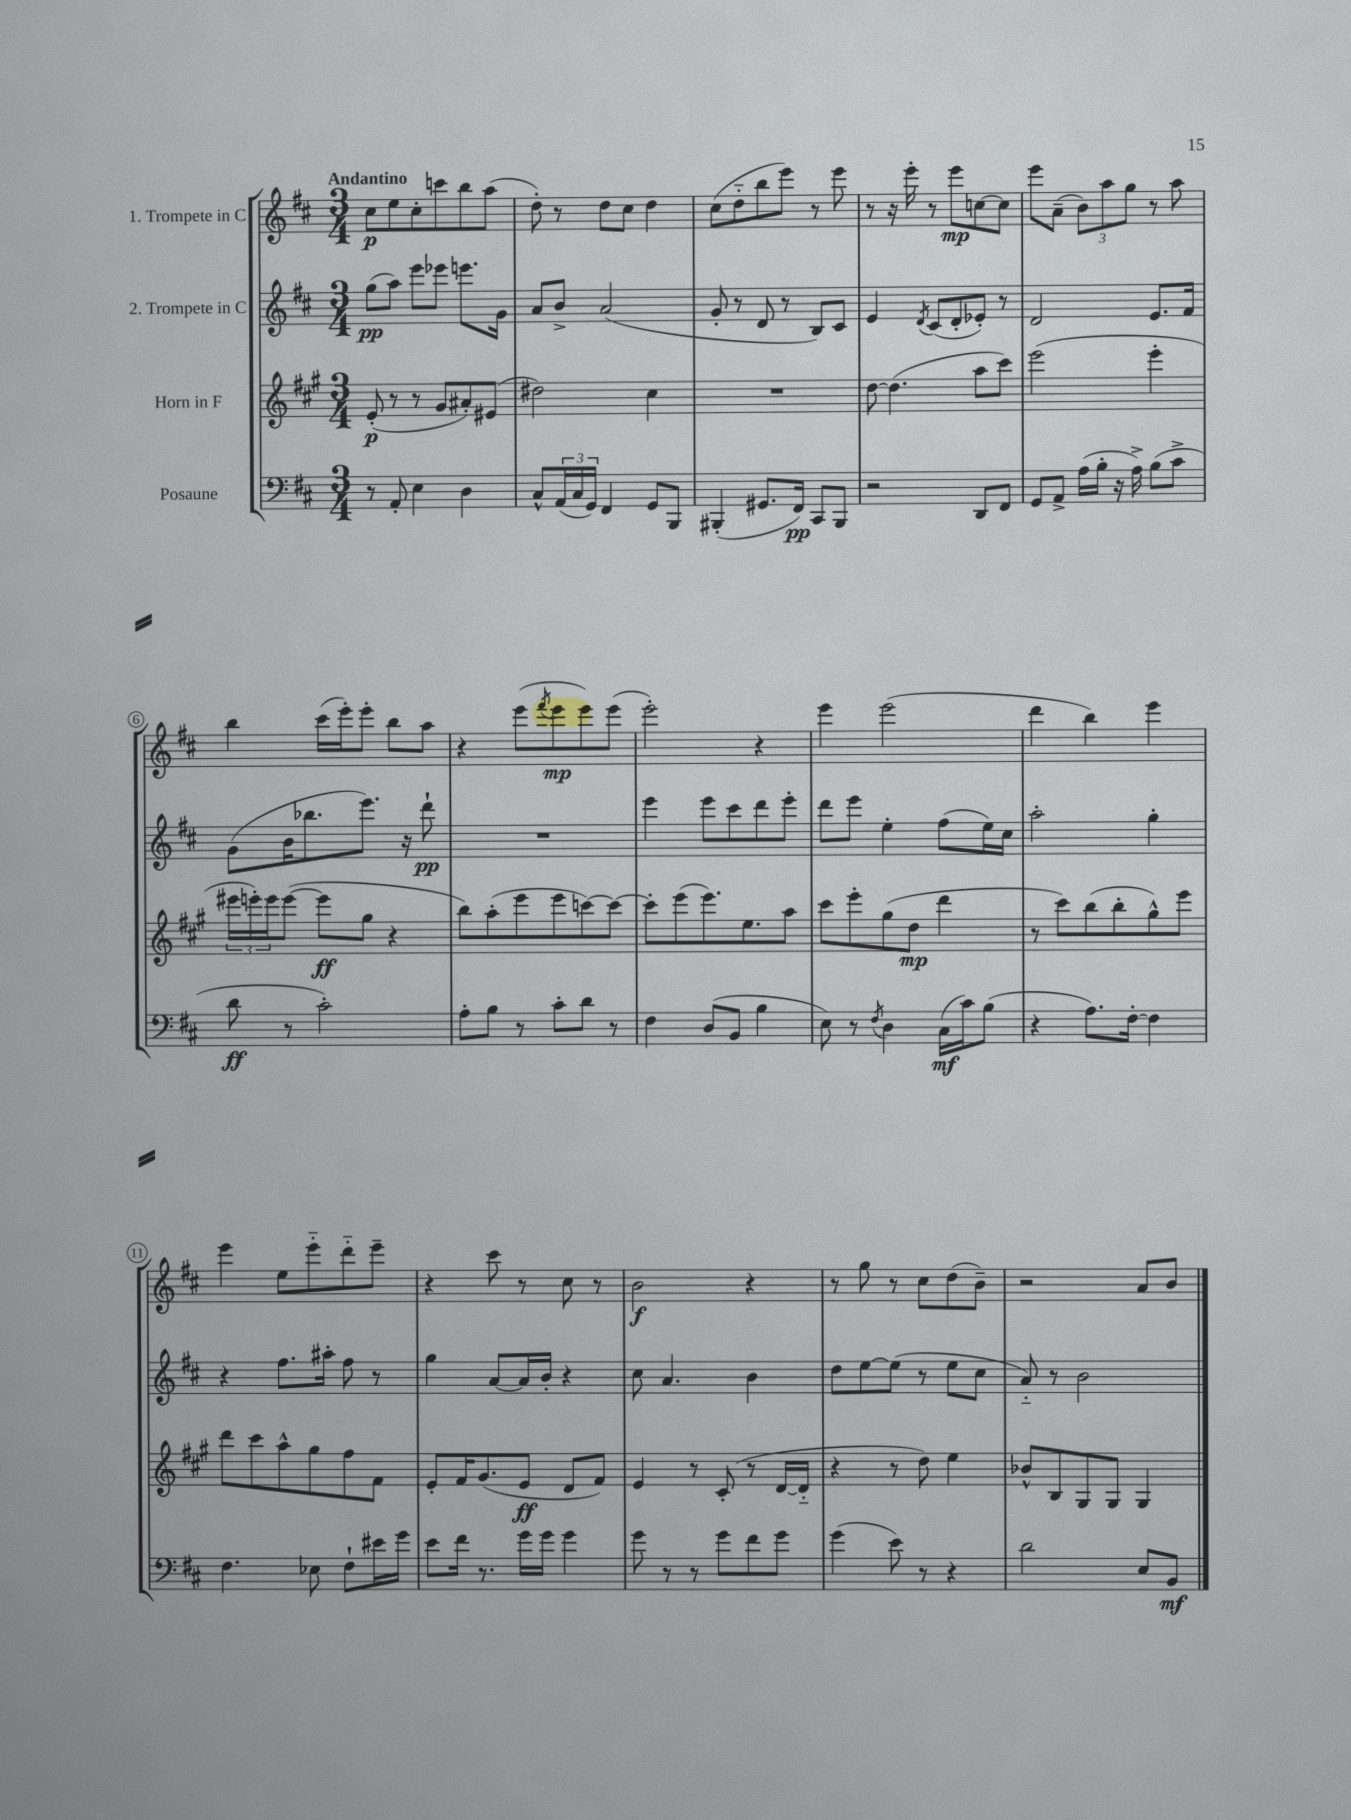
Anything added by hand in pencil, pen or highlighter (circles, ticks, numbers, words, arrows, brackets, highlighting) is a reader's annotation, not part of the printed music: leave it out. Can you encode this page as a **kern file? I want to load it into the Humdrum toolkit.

**kern	**dynam	**kern	**dynam	**kern	**dynam	**kern	**dynam
*part4	*part4	*part3	*part3	*part2	*part2	*part1	*part1
*staff4	*staff4	*staff3	*staff3	*staff2	*staff2	*staff1	*staff1
*I"Posaune	*	*I"Horn in F	*	*I"2. Trompete in C	*	*I"1. Trompete in C	*
*clefF4	*	*clefG2	*	*clefG2	*	*clefG2	*
*k[f#c#]	*	*k[f#c#g#]	*	*k[f#c#]	*	*k[f#c#]	*
*M3/4	*	*M3/4	*	*M3/4	*	*M3/4	*
=1	=1	=1	=1	=1	=1	=1	=1
!	!	!	!	!	!	!LO:TX:a:B:t=Andantino	!
8r	.	(8e'/	p	(8gg\L	pp	8cc#\L	p
8AA'/	.	8r	.	8aa\J)	.	8ee\	.
4E\	.	8r	.	8eee\L	.	8cc#'\	.
.	.	8g#/L	.	8eee-X\J	.	8cccn\	.
4D\	.	8a#X'/)	.	8.eeen\L	.	8bb\	.
.	.	(8e#X/J	.	.	.	(8aa\J	.
.	.	.	.	16g\Jk	.	.	.
=2	=2	=2	=2	=2	=2	=2	=2
8C#^^/L	.	2dd#X\)	.	8a/L	.	8dd'\)	.
(24AA/L	.	.	.	8b^/J	.	8r	.
24C#/	.	.	.	.	.	.	.
24GG/JJ)	.	.	.	.	.	.	.
4FF#/	.	.	.	(2a/	.	8dd\L	.
.	.	.	.	.	.	8cc#\J	.
8GG/L	.	4cc#\	.	.	.	4dd\	.
8BBB/J	.	.	.	.	.	.	.
=3	=3	=3	=3	=3	=3	=3	=3
(4BBB#X'/	.	2.r	.	8g'/	.	(8cc#\L	.
.	.	.	.	8r	.	8dd\	.
8.GG#X/L	.	.	.	8d/	.	8bb\	.
.	.	.	.	8r	.	8eee\J)	.
16FF#/Jk)	pp	.	.	.	.	.	.
8CC#/L	.	.	.	8B/L)	.	8r	.
8BBB#/J	.	.	.	8c#/J	.	8eee\	.
=4	=4	=4	=4	=4	=4	=4	=4
2r	.	[8dd\	.	4e/	.	8r	.
.	.	(4.dd\]	.	.	.	16r	.
.	.	.	.	.	.	16eee'\	.
.	.	.	.	8qd/	.	.	.
.	.	.	.	(8c#/L	.	8r	.
.	.	.	.	8d'/	.	8eee\L	mp
8DD/L	.	8aa\L	.	8e-X'/J)	.	[8ccn\	.
8FF#/J	.	8ccc#\J)	.	8r	.	8cc\J]	.
=5	=5	=5	=5	=5	=5	=5	=5
8GG/L	.	(2eee\	.	2d/	.	8eee\L	.
8AA^/J	.	.	.	.	.	(8a~\J	.
(16A\LL	.	.	.	.	.	12b\L)	.
16B'\JJ	.	.	.	.	.	.	.
.	.	.	.	.	.	12aa\	.
16r	.	.	.	.	.	.	.
.	.	.	.	.	.	12gg\J	.
16A^\)	.	.	.	.	.	.	.
(8B\L	.	4eee'\	.	8.e/L	.	8r	.
8c#^\J	.	.	.	.	.	8aa\	.
.	.	.	.	16f#/Jk	.	.	.
!!LO:LB:g=z
=6	=6	=6	=6	=6	=6	=6	=6
8d\	ff	24eee#X\LL	.	(8g\L	.	4bb\	.
.	.	24eeen'\)	.	.	.	.	.
.	.	24eee\J	.	.	.	.	.
8r	.	([8eee\J	.	16b\K	.	.	.
.	.	.	.	8.bb-X\	.	.	.
2c#'\)	.	8eee\L]	ff	.	.	(16ccc#\LL	.
.	.	.	.	.	.	16eee'\J)	.
.	.	8gg#\J	.	8.eee\J)	.	8eee'\J	.
.	.	4r	.	.	.	8bb\L	.
.	.	.	.	16r	.	.	.
.	.	.	.	8ddd`\	pp	8aa\J	.
=7	=7	=7	=7	=7	=7	=7	=7
8A'\L	.	8bb\L)	.	2.r	.	4r	.
8B\J	.	(8aa'\	.	.	.	.	.
8r	.	8eee\	.	.	.	(8eee\L	.
.	.	.	.	.	.	8qfff#/	.
8c#'\L	.	8eee\	.	.	.	8eee\	mp
8d\J	.	[8cccn\)	.	.	.	8eee\)	.
8r	.	8ccc\J_	.	.	.	(8eee\J	.
=8	=8	=8	=8	=8	=8	=8	=8
4F#\	.	8ccc'\L]	.	4eee\	.	2eee'\)	.
.	.	(8eee\	.	.	.	.	.
(8D/L	.	8.eee\)	.	8eee\L	.	.	.
8BB/J	.	.	.	8ccc#\	.	.	.
.	.	8.ee\	.	.	.	.	.
4B\	.	.	.	8ddd\	.	4r	.
.	.	8aa\J	.	8eee'\J	.	.	.
=9	=9	=9	=9	=9	=9	=9	=9
8E\)	.	8ccc#\L	.	8ddd\L	.	4eee\	.
8r	.	8eee'\	.	8eee\J	.	.	.
8qF#/	.	.	.	.	.	.	.
4D\	.	(8gg#\	.	4ee'\	.	(2eee\	.
.	.	8dd\J	mp	.	.	.	.
(16C#\LL	mf	4ddd\	.	(8ff#\L	.	.	.
16c#\J)	.	.	.	.	.	.	.
(8B\J	.	.	.	16ee\L)	.	.	.
.	.	.	.	16cc#\JJ	.	.	.
=10	=10	=10	=10	=10	=10	=10	=10
4r	.	8r	.	2aa'\	.	4ddd\	.
.	.	8ccc#\L)	.	.	.	.	.
8.A\L)	.	(8bb\	.	.	.	4bb\)	.
.	.	8bb'\	.	.	.	.	.
[16F#'\Jk	.	.	.	.	.	.	.
4F#\]	.	8gg#^^\)	.	4gg'\	.	4eee\	.
.	.	8eee\J	.	.	.	.	.
!!LO:LB:g=z
=11	=11	=11	=11	=11	=11	=11	=11
4.F#\	.	8ddd\L	.	4r	.	4eee\	.
.	.	8ccc#\	.	.	.	.	.
.	.	8aa^^\	.	8.ff#\L	.	8ee\L	.
8E-X\	.	8gg#\	.	.	.	8eee\	.
.	.	.	.	16aa#X'\Jk	.	.	.
8F#`\L	.	8ff#\	.	8ff#\	.	8ddd\	.
16e#X\L	.	8f#\J	.	8r	.	8eee~\J	.
16g\JJ	.	.	.	.	.	.	.
=12	=12	=12	=12	=12	=12	=12	=12
8e\L	.	8e'/L	.	4gg\	.	4r	.
16f#\Jk	.	16f#/K	.	.	.	.	.
8.r	.	(8.g#/	.	.	.	.	.
.	.	.	.	[8a/L	.	8ccc#\	.
16g\LL	.	8e/J	ff	16a/L]	.	8r	.
16g\JJ	.	.	.	16b'/JJ	.	.	.
4g\	.	8d/L	.	4r	.	8cc#\	.
.	.	8f#/J)	.	.	.	8r	.
=13	=13	=13	=13	=13	=13	=13	=13
8g\	.	4e/	.	8cc#\	.	2b\	f
8r	.	.	.	4.a/	.	.	.
8r	.	8r	.	.	.	.	.
8g\L	.	(8c#'/	.	.	.	.	.
8f#\	.	8r	.	4b\	.	4r	.
8g\J	.	[16d/LL	.	.	.	.	.
.	.	16d/JJ]	.	.	.	.	.
=14	=14	=14	=14	=14	=14	=14	=14
(4g\	.	4r	.	8dd\L	.	8r	.
.	.	.	.	[8ee\	.	8gg\	.
8e\)	.	8r	.	(8ee\J]	.	8r	.
8r	.	8dd\)	.	8r	.	8cc#\L	.
4r	.	4ee\	.	8ee\L	.	(8dd\	.
.	.	.	.	8cc#\J	.	8b~\J)	.
=15	=15	=15	=15	=15	=15	=15	=15
2d\	.	8b-X^^/L	.	8a/)	.	2r	.
.	.	8B/	.	8r	.	.	.
.	.	8G#/	.	2b\	.	.	.
.	.	8G#/J	.	.	.	.	.
8E/L	.	4G#/	.	.	.	8a/L	.
8BB/J	mf	.	.	.	.	8b/J	.
==	==	==	==	==	==	==	==
*-	*-	*-	*-	*-	*-	*-	*-
